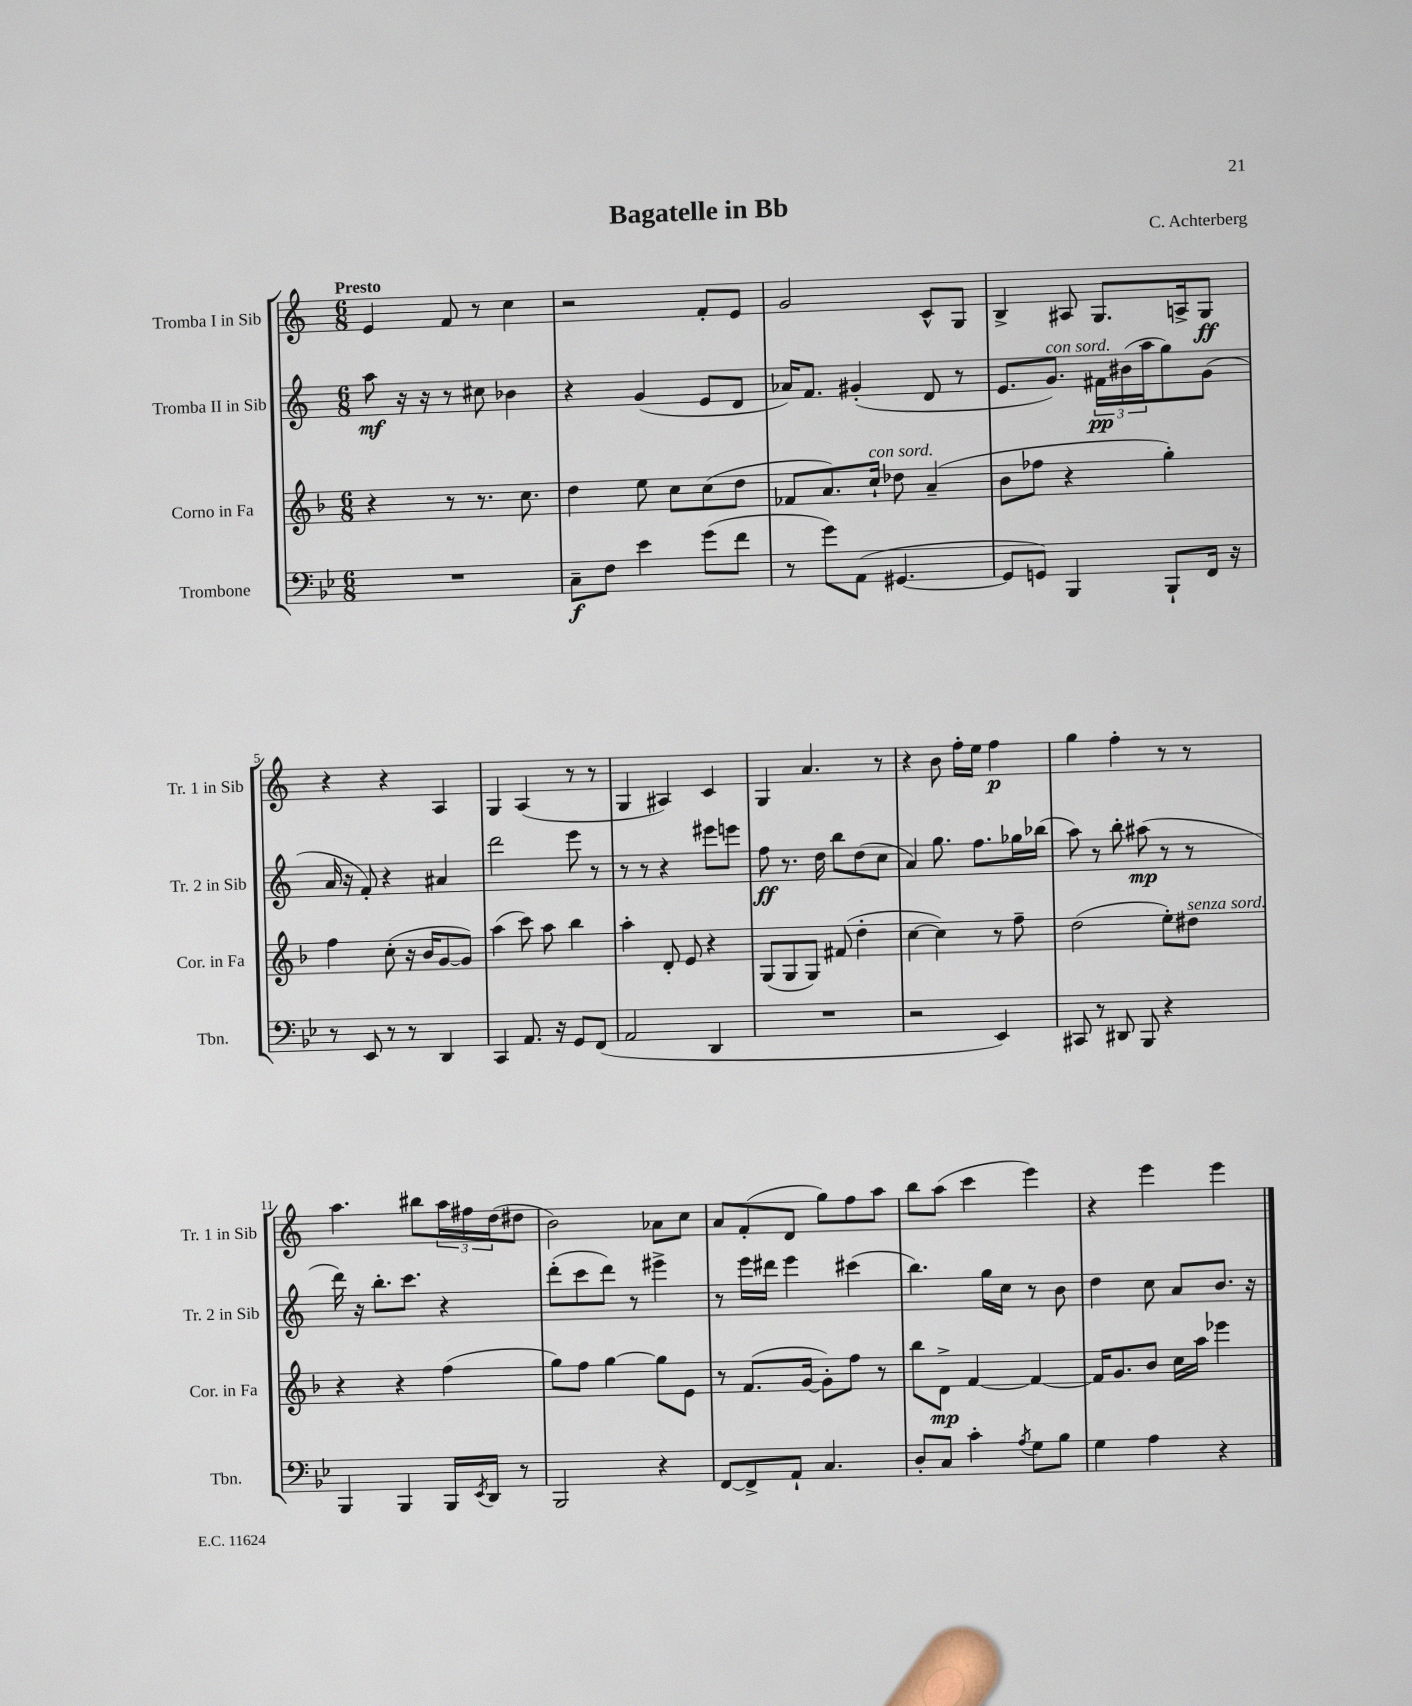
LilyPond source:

\header { title = "Bagatelle in Bb" composer = "C. Achterberg" }
<<
\new StaffGroup <<
\new Staff = "s0" \with { instrumentName = "Tromba I in Sib" shortInstrumentName = "Tr. 1 in Sib" } {
    \clef treble \key c \major \numericTimeSignature \time 6/8 \tempo "Presto"
    e'4 f'8 r8 c''4 |
    r2 f'8-. e'8 |
    g'2 c'8-^ g8 |
    b4-> ais8 g8. a16-> g8\ff |
    r4 r4 a4 |
    g4 a4( r8 r8 |
    g4 ais4) c'4 |
    g4 a'4. r8 |
    r4 b'8 f''16-. e''16 f''4\p |
    g''4 f''4-. r8 r8 |
    a''4. bis''8 \tuplet 3/2 { a''16 fis''16 d''16( } dis''8 |
    b'2) aes'8 c''8 |
    a'8 f'8-.( d'8 g''8) f''8 a''8 |
    b''8 a''8( c'''4 e'''4) |
    r4 e'''4 e'''4 \bar "|." |
}
\new Staff = "s1" \with { instrumentName = "Tromba II in Sib" shortInstrumentName = "Tr. 2 in Sib" } {
    \clef treble \key c \major \numericTimeSignature \time 6/8
    a''8\mf r16 r16 r8 cis''8 bes'4 |
    r4 g'4( e'8 d'8 |
    aes'16) f'8. gis'4-.( d'8 r8 |
    e'8. g'8.^\markup { \italic "con sord." }) \tuplet 3/2 { fis'16\pp bis'16( a''16 } g''8) g'8( |
    a'16 r16 f'8-.) r4 ais'4 |
    d'''2 e'''8 r8 |
    r8 r8 r4 eis'''8 e'''8 |
    f''8\ff r8. d''16 b''8 d''8( c''8 |
    a'4) g''8. f''8. ges''16 bes''16( |
    a''8) r8 b''8-. ais''8\mp( r8 r8 |
    d'''16) r16 b''8.-. c'''8. r4 |
    d'''8-.( c'''8 d'''8) r8 eis'''4-> |
    r8 e'''16 dis'''16 e'''4 cis'''4( |
    b''4.) g''16 c''16 r8 b'8 |
    d''4 c''8 a'8 b'8. r16 \bar "|." |
}
\new Staff = "s2" \with { instrumentName = "Corno in Fa" shortInstrumentName = "Cor. in Fa" } {
    \clef treble \key f \major \numericTimeSignature \time 6/8
    r4 r8 r8. c''8. |
    d''4 e''8 c''8 c''8( d''8 |
    fes'8 a'8.) c''16-!^\markup { \italic "con sord." } des''8 a'4--( |
    bes'8 fes''8 r4 g''4-.) |
    f''4 c''8-.( r16 bes'16 g'8~ g'8) |
    a''4( c'''8) a''8 bes''4 |
    a''4-. d'8-. e'8 r4 |
    g8( g8 g8) fis'8( d''4-. |
    c''4~ c''4) r8 f''8-- |
    d''2( e''8-.) dis''8^\markup { \italic "senza sord." } |
    r4 r4 f''4( |
    g''8) f''8 g''4~ g''8 e'8 |
    r8 f'8.( g'16~ g'8-.) f''8 r8 |
    bes''8 d'8->\mp f'4~ f'4~ |
    f'16 g'8. bes'8 c''16 a''16 ees'''4 \bar "|." |
}
\new Staff = "s3" \with { instrumentName = "Trombone" shortInstrumentName = "Tbn." } {
    \clef bass \key bes \major \numericTimeSignature \time 6/8
    R2. |
    c8--\f f8 ees'4 g'8( f'8 |
    r8 g'8) a,8( gis,4.~ |
    gis,8 g,8) bes,,4 bes,,8-! f,16 r16 |
    r8 ees,8 r8 r8 d,4 |
    c,4 a,8. r16 g,8 f,8( |
    a,2 d,4 |
    R2. |
    r2 ees,4) |
    cis,8 r8 dis,8 bes,,8 r4 |
    bes,,4 bes,,4 bes,,16 \acciaccatura { ees,8 } d,16 r8 |
    bes,,2 r4 |
    f,8~ f,8-> a,8-! c4. |
    d8-. c8 c'4-. \acciaccatura { a8 } g8 bes8 |
    g4 a4 r4 \bar "|." |
}
>>
>>
